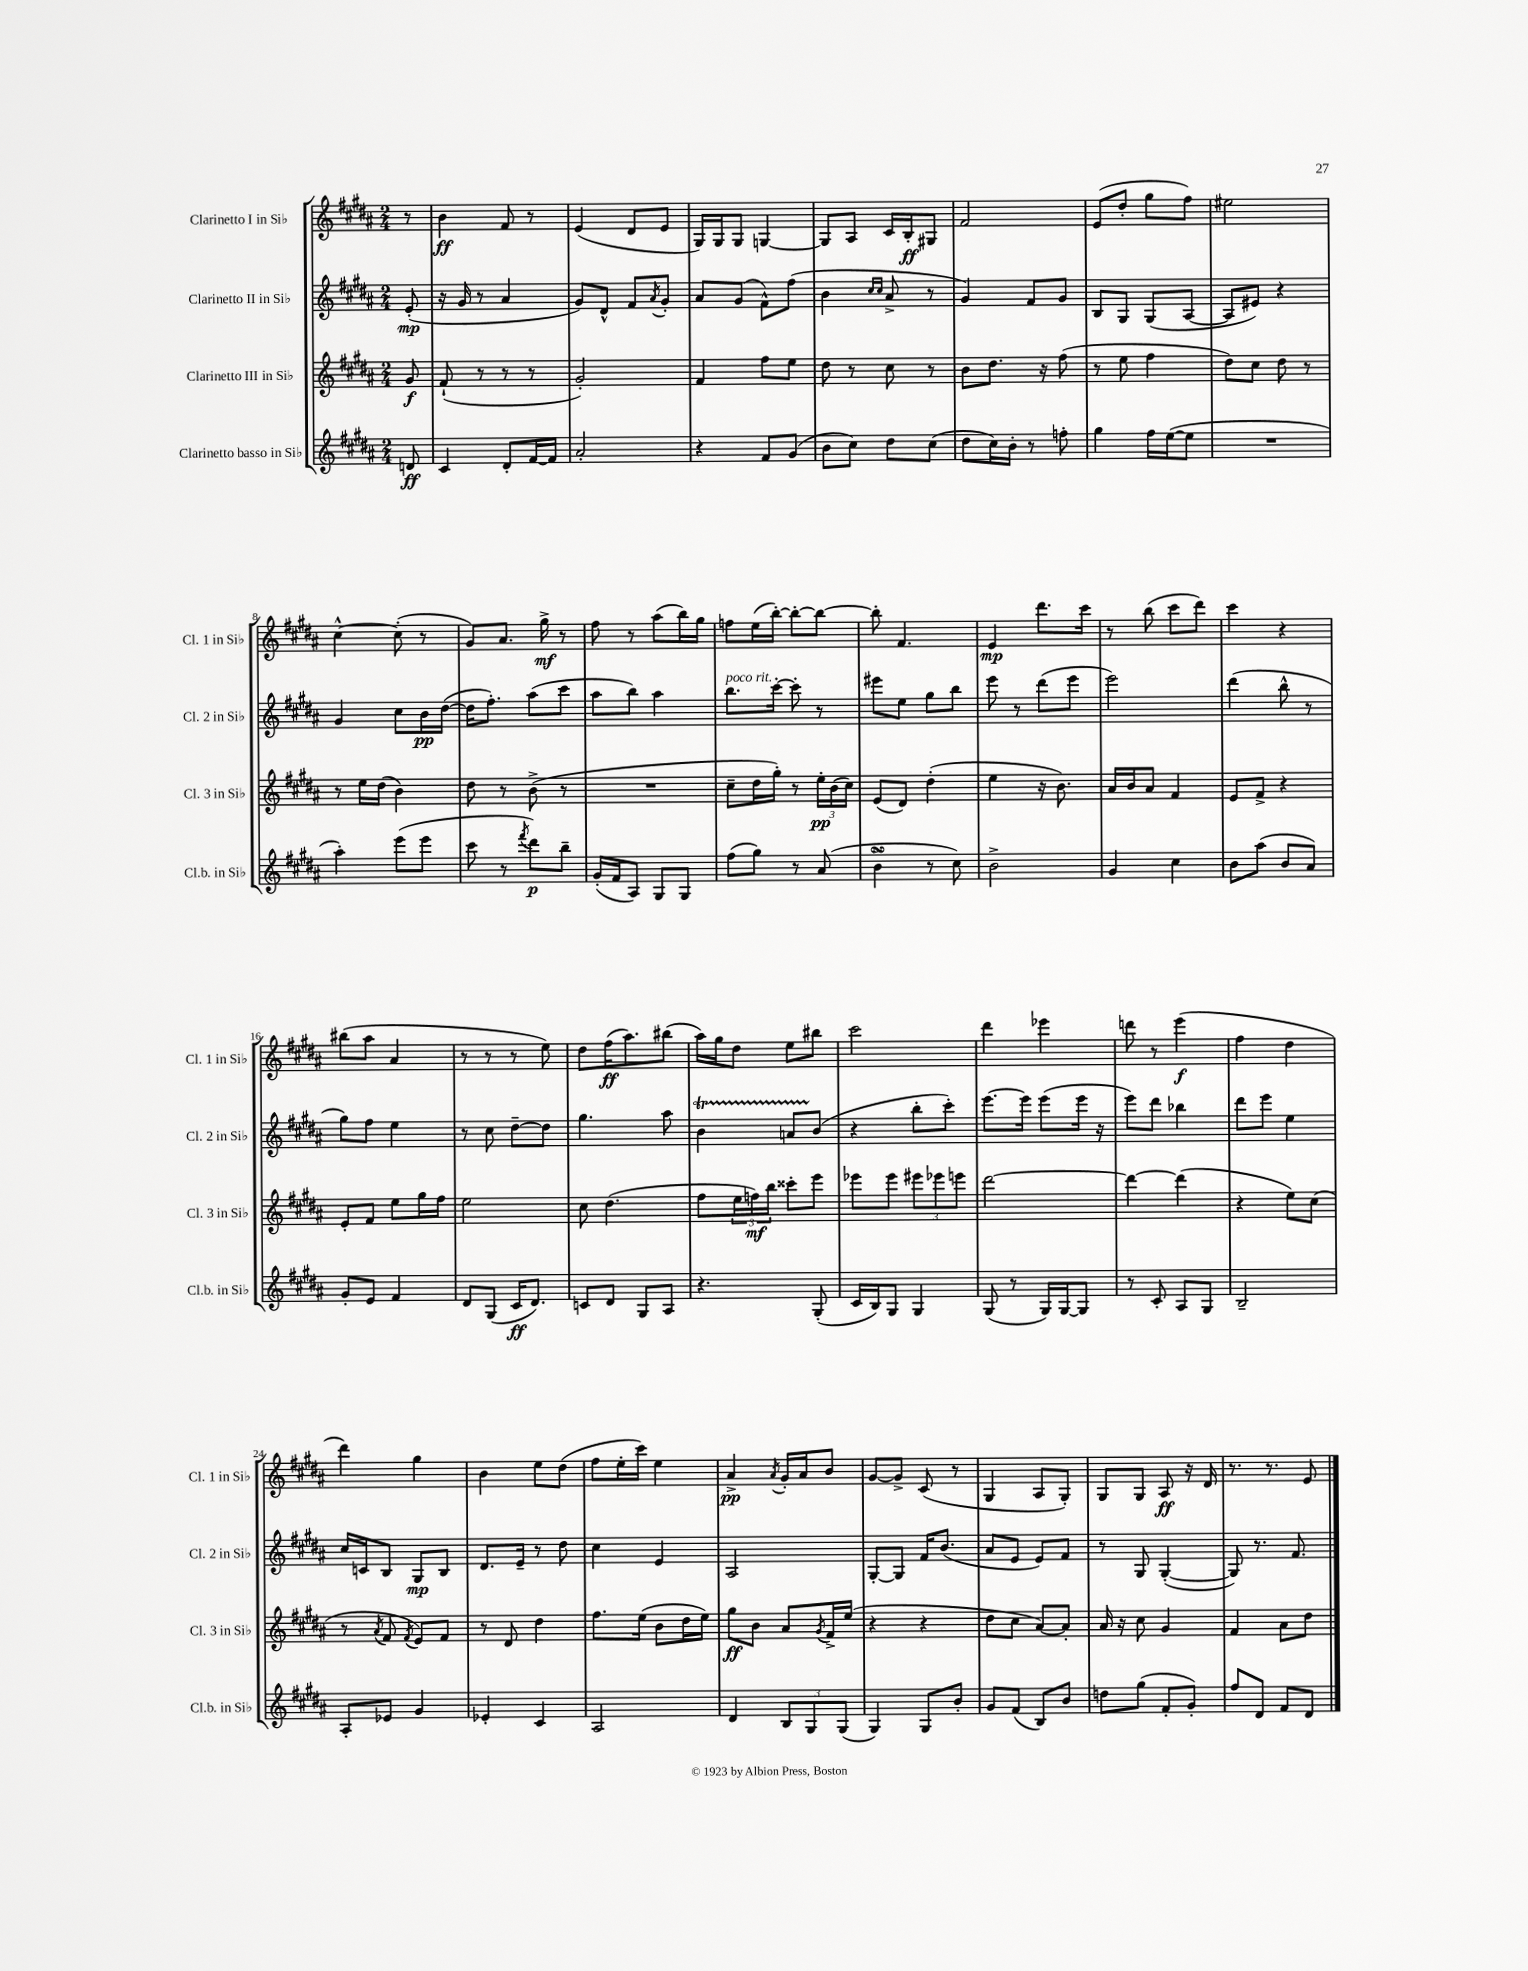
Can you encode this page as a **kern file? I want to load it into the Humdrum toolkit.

**kern	**kern	**kern	**kern
*staff4	*staff3	*staff2	*staff1
*clefG2	*clefG2	*clefG2	*clefG2
*k[f#c#g#d#a#]	*k[f#c#g#d#a#]	*k[f#c#g#d#a#]	*k[f#c#g#d#a#]
*M2/4	*M2/4	*M2/4	*M2/4
8d	8g#	(8e'	8r
=	=	=	=
4c#	(8f#`	16r	4b
.	.	16g#	.
.	8r	8r	.
8d#'	8r	4a#	8f#
[16f#	8r	.	8r
16f#]	.	.	.
=	=	=	=
2a#'	2g#')	8g#)	(4e
.	.	8d#^^	.
.	.	8f#	8d#
.	.	8qa#	.
.	.	8g#'	8e
=	=	=	=
4r	4f#	8a#	16G#)
.	.	.	16G#
.	.	(8g#	8G#
8f#	8ff#	8f#^^)	[4G
(8g#	8ee	(8ff#	.
=	=	=	=
8b	8dd#	4b	8G]
8cc#)	8r	.	8A#
.	.	16qqcc#	.
.	.	16qqcc#	.
8dd#	8cc#	8a#^	16c#
.	.	.	16B'
(8cc#	8r	8r	8G#
=	=	=	=
8dd#	8b	4g#)	2f#
16cc#)	8.dd#	.	.
16b'	.	.	.
8r	.	8f#	.
.	16r	.	.
8ff'	(8ff#	8g#	.
=	=	=	=
4gg#	8r	8B	(8e
.	8ee	8G#	8dd#'
16ff#	4ff#	(8G#	8gg#
([16ee	.	.	.
8ee]	.	[8A#	8ff#)
=	=	=	=
2r	8dd#)	8A#]	2ee#
.	8cc#	8e#)	.
.	8dd#	4r	.
.	8r	.	.
=	=	=	=
4aa#')	8r	4g#	[4cc#^^
.	16ee	.	.
.	(16dd#	.	.
(8eee	4b)	8cc#	(8cc#']
8eee	.	16b	8r
.	.	([16dd#	.
=	=	=	=
8ccc#	8dd#	16dd#]	8g#)
.	.	8.ff#')	.
8r	8r	.	8.a#
8qfff#	.	.	.
8ddd#)	(8b^	(8aa#	.
.	.	.	16gg#^
8bb~	8r	8ccc#	8r
=	=	=	=
(16g#'	2r	8aa#	8ff#
16f#	.	.	.
8A#)	.	8bb)	8r
8G#	.	4aa#	(8aa#
8G#	.	.	16bb)
.	.	.	16gg#
=	=	=	=
(8ff#	8cc#~	8.bb	8ff
8gg#)	16dd#	.	(16ee
.	16gg#')	[16ccc#'	[16bb')
8r	8r	8ccc#']	8bb'_
(8a#	24ee'	8r	8bb_
.	(24b	.	.
.	24cc#)	.	.
=	=	=	=
4b^	(8e	8eee#	8bb']
.	8d#)	8ee	4.f#
8r	(4dd#'	8gg#	.
8cc#)	.	8bb	.
=	=	=	=
2b^	4ee	8eee	4e
.	.	8r	.
.	16r	(8ddd#	8.ddd#
.	8.b)	.	.
.	.	8eee	.
.	.	.	16ccc#
=	=	=	=
4g#	16a#	2eee)	8r
.	16b	.	.
.	8a#	.	(8bb
4cc#	4f#	.	8ccc#
.	.	.	8ddd#)
=	=	=	=
8b	8e	(4ddd#	4ccc#
(8aa#	8f#^	.	.
8b	4r	8bb^^	4r
8a#)	.	8r	.
=	=	=	=
8g#'	8e'	8gg#)	(8bb#
8e	8f#	8ff#	8aa#
4f#	8ee	4ee	4a#
.	16gg#	.	.
.	16ff#	.	.
=	=	=	=
8d#	2ee	8r	8r
(8G#	.	8cc#	8r
16c#	.	[8dd#~	8r
8.d#)	.	.	.
.	.	8dd#]	8ee)
=	=	=	=
8c	8cc#	4.gg#	8dd#
8d#	(4.dd#	.	(16ff#
.	.	.	8.aa#)
8G#	.	.	.
8A#	.	8aa#	(8bb#
=	=	=	=
4.r	8ff#	4b	16aa#)
.	.	.	16gg#
.	24ee	.	8dd#
.	24ff)	.	.
.	24bb	.	.
.	8ccc##'	8a	8ee
(8G#'	8eee	(8b	8bb#
=	=	=	=
16c#	8eee-	4r	2ccc#
16B)	.	.	.
8G#	8eee-	.	.
4G#	12eee#	8bb'	.
.	12eee-	.	.
.	.	8ccc#')	.
.	12eee	.	.
=	=	=	=
(8G#	[2ddd#	[8.eee	4ddd#
8r	.	.	.
.	.	16eee]	.
16G#)	.	(8eee	4eee-
[16G#	.	.	.
8G#]	.	16eee	.
.	.	16r	.
=	=	=	=
8r	4ddd#_	8eee)	8ddd
8c#'	.	8ddd#	8r
8A#	(4ddd#]	4bb-	(4eee
8G#	.	.	.
=	=	=	=
2B~	4r	8ddd#	4ff#
.	.	8eee	.
.	8ee)	4ee	4dd#
.	(8cc#	.	.
=	=	=	=
8A#'	8r	16cc#	4ddd#)
.	.	16c	.
.	8qa#	.	.
8e-	8f#	8B	.
.	8qf#	.	.
4g#	8e)	8G#	4gg#
.	8f#	8B	.
=	=	=	=
4e-'	8r	8.d#	4b
.	8d#	.	.
.	.	16e~	.
4c#	4dd#	8r	8ee
.	.	8dd#	(8dd#
=	=	=	=
2A#	8.ff#	4cc#	8ff#
.	.	.	16ee'
.	(16ee	.	16ccc#)
.	8b	4e	4ee
.	16dd#	.	.
.	16ee)	.	.
=	=	=	=
4d#	8gg#	2A#	4a#^
.	8b	.	.
.	.	.	8qa#
12B	8a#	.	16g#'
.	.	.	16a#
12G#	.	.	.
.	8qg#	.	.
.	16f#^	.	8b
(12G#	.	.	.
.	(16ee	.	.
=	=	=	=
4G#)	4r	[8G#'	[8g#
.	.	8G#]	8g#^]
8G#	4r	16f#	(8c#
.	.	(8.b	.
8b'	.	.	8r
=	=	=	=
8g#	8dd#	8a#	4G#
(8f#	8cc#	8e	.
8B)	[8a#)	8e)	8A#
8b	8a#']	8f#	8G#')
=	=	=	=
8dd	16a#	8r	8G#
.	16r	.	.
(8gg#	8cc#	8G#	8G#
8f#'	4g#	([4G#'	8A#
8g#')	.	.	16r
.	.	.	16d#
=	=	=	=
8ff#	4f#	8G#])	8.r
8d#	.	8.r	.
.	.	.	8.r
8f#	8a#	.	.
.	.	8.f#	.
8d#	8dd#	.	8e
==	==	==	==
*-	*-	*-	*-
